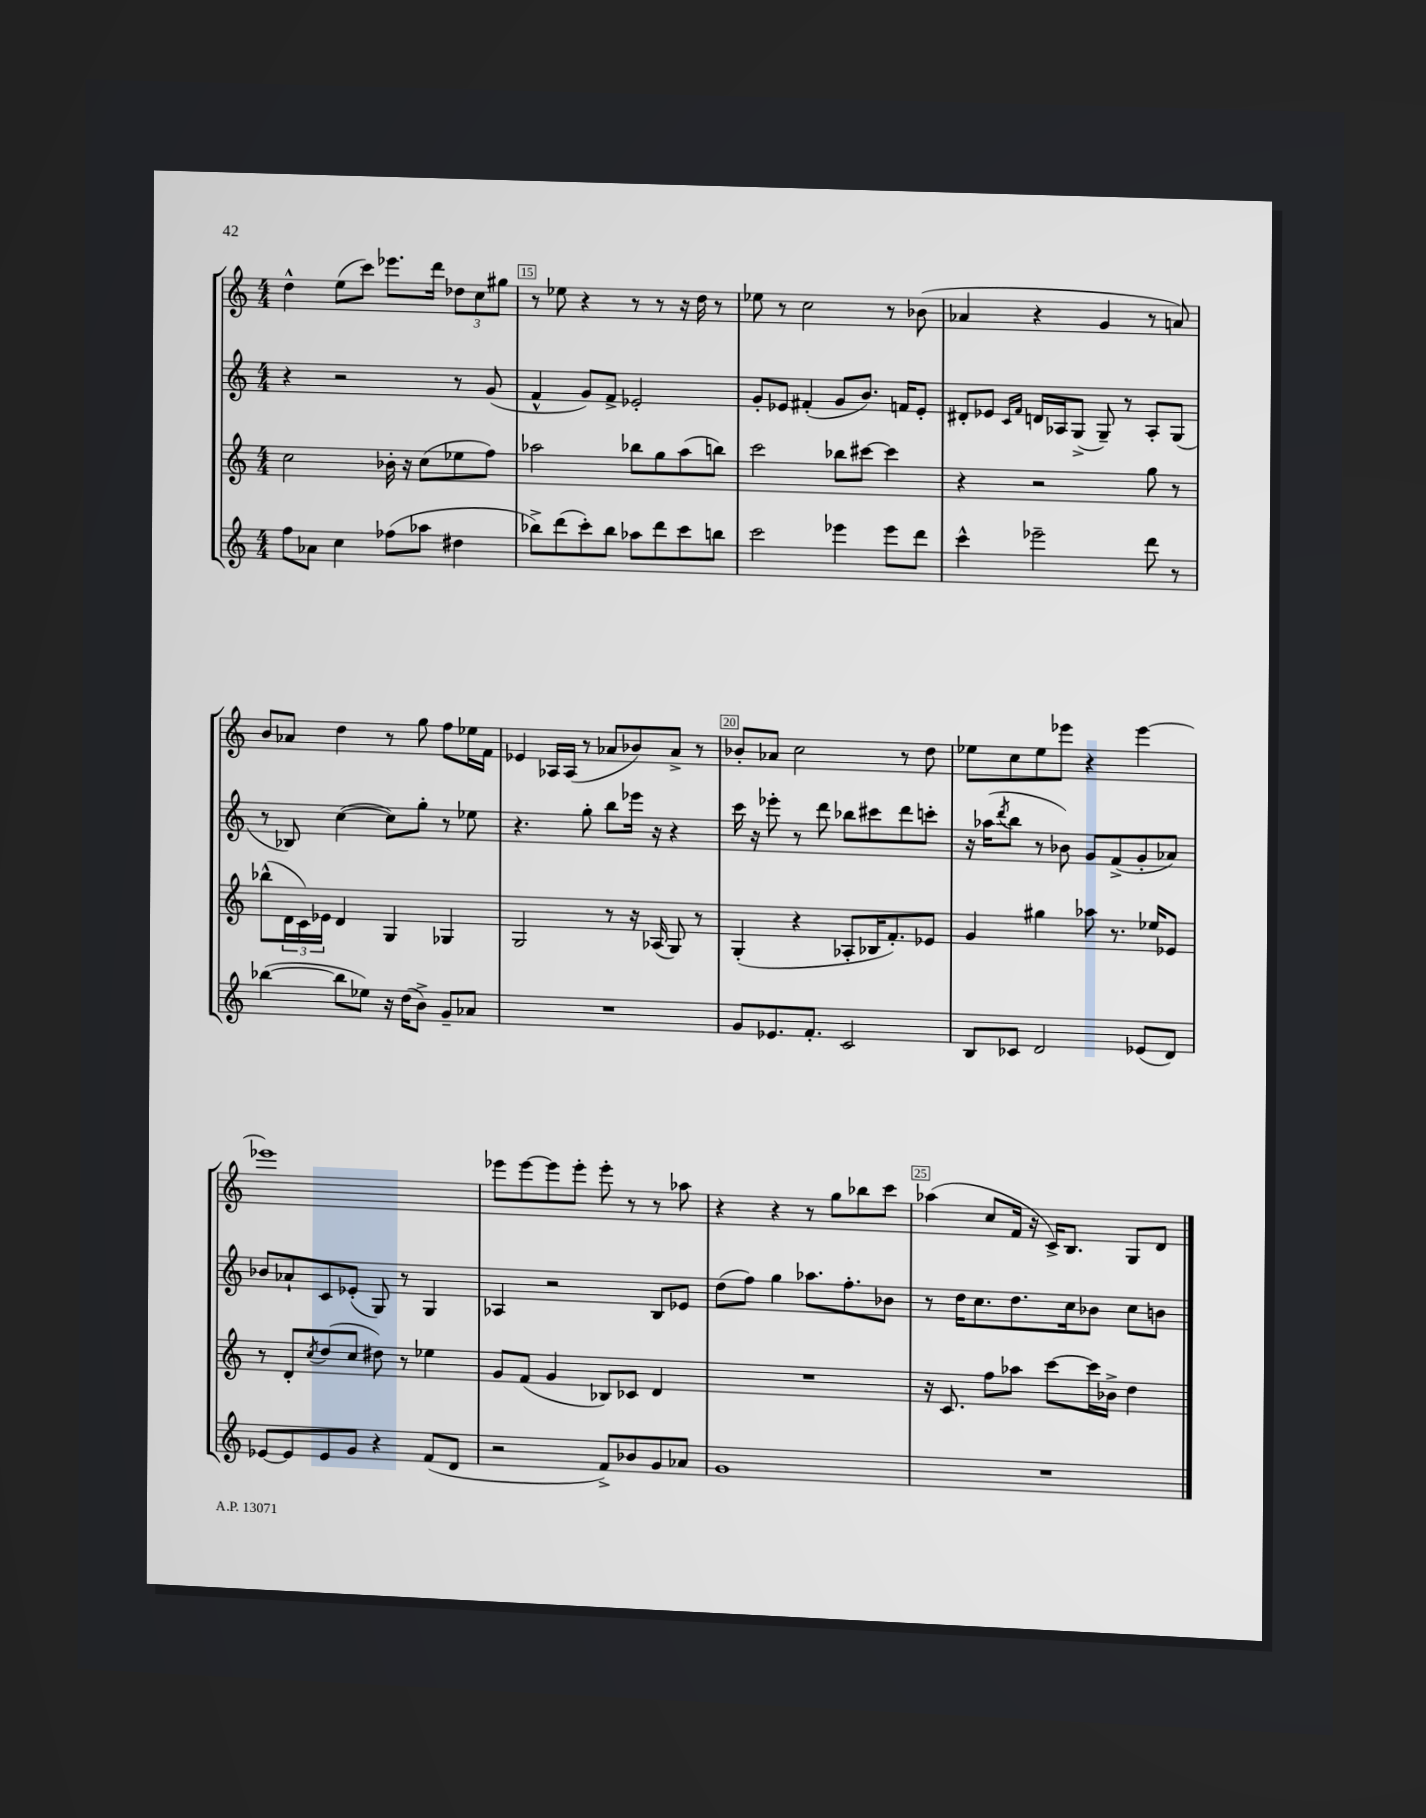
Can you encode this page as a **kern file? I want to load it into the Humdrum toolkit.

**kern	**kern	**kern	**kern
*staff4	*staff3	*staff2	*staff1
*clefG2	*clefG2	*clefG2	*clefG2
*k[]	*k[]	*k[]	*k[]
*M4/4	*M4/4	*M4/4	*M4/4
8ff	2cc	4r	4dd^^
8a-	.	.	.
4cc	.	2r	(8ee
.	.	.	8ccc)
(8ff-	16b-'	.	8.eee-
.	16r	.	.
8aa-	(8cc	.	.
.	.	.	16ddd
4dd#	8ee-	8r	12dd-
.	.	.	12cc
.	8ff)	(8g	.
.	.	.	12gg#
=	=	=	=
8bb-^)	2aa-	4f^^	8r
(8ddd	.	.	8ee-
8ccc')	.	8g)	4r
8bb-	.	8f^	.
8aa-	8bb-	2e-'	8r
8ddd	8gg	.	8r
8ccc	(8aa-	.	16r
.	.	.	16dd
8bb	8bb)	.	8r
=	=	=	=
2ccc	2ccc	8g'	8ee-
.	.	8e-	8r
.	.	(4f#'	2cc
4eee-	8bb-	8g	.
.	[8ccc#	8.b)	.
8eee-	4ccc#]	.	8r
.	.	16f	.
8ddd	.	8e-'	(8b-
=	=	=	=
4ccc^^	4r	8d#'	4a-
.	.	8e-	.
.	.	16qqc	.
.	.	16qqf	.
2eee-~	2r	16d	4r
.	.	16A-	.
.	.	(8G^	.
.	.	8G~)	4g
.	.	8r	.
8ddd	8gg	8A-'	8r
8r	8r	(8G	8a)
=	=	=	=
([4bb-	(8bb-^^	8r	8b
.	24d	8B-)	8a-
.	24c)	.	.
.	24e-	.	.
8bb-]	4d	([4cc	4dd
8ee-)	.	.	.
16r	4G	8cc])	8r
(16dd	.	.	.
8b^)	.	8gg'	8gg
8g~	4G-	8r	8ff
8a-	.	8ee-	16ee-
.	.	.	16f
=	=	=	=
1r	2G	4.r	4e-
.	.	.	16A-
.	.	.	(16A-
.	.	8gg'	8r
.	8r	8bb	8a-
.	16r	16eee-	8b-)
.	(16A-	16r	.
.	8G)	4r	8a-^
.	8r	.	8r
=	=	=	=
8g	(4G'	16ccc	8b-'
.	.	16r	.
8.e-	.	8eee-'	8a-
.	4r	8r	2cc
8.f'	.	.	.
.	.	8ddd	.
2c	8A-'	8bb-	.
.	16B-	8ccc#	.
.	8.f')	.	.
.	.	8ddd	8r
.	8e-	8ccc'	8dd
=	=	=	=
8B	4g	16r	8ee-
.	.	(16aa-	.
.	.	8qddd	.
8c-	.	8bb	8cc
2d	4gg#	8r	8ee-
.	.	8b-)	8eee-
.	8aa-	8g	4r
.	8.r	(8f^	.
(8e-	.	8g'	[4eee-
.	16ee-	.	.
8d)	8e-	8a-)	.
=	=	=	=
[8e-	8r	8b-	1eee-]
8e-]	8d'	8a-`	.
.	8qcc	.	.
8e-	(8dd	8c	.
8g	8cc	(8e-'	.
4r	8dd#)	8G)	.
.	8r	8r	.
(8f	4ee-	4G	.
8d	.	.	.
=	=	=	=
2r	8g	4A-	8eee-
.	(8f	.	[8eee-
.	4g	2r	8eee-]
.	.	.	8eee-'
8f^)	8B-)	.	8eee-'
8b-	8c-	.	8r
8g	4d	8B	8r
8a-	.	8e-	8aa-
=	=	=	=
1g	1r	(8dd	4r
.	.	8ff)	.
.	.	4gg	4r
.	.	8.aa-	8r
.	.	.	8gg
.	.	8.ff'	.
.	.	.	8bb-
.	.	8b-	8ccc
=	=	=	=
1r	16r	8r	(4aa-
.	8.c	.	.
.	.	16dd	.
.	.	8.cc	.
.	8ff	.	8cc
.	8aa-	8.dd	16f
.	.	.	16r
.	[8ccc	.	16c^)
.	.	16cc	8.B
.	16ccc]	8b-	.
.	16b-^	.	.
.	4dd	8cc	8G
.	.	8b	8d
==	==	==	==
*-	*-	*-	*-
